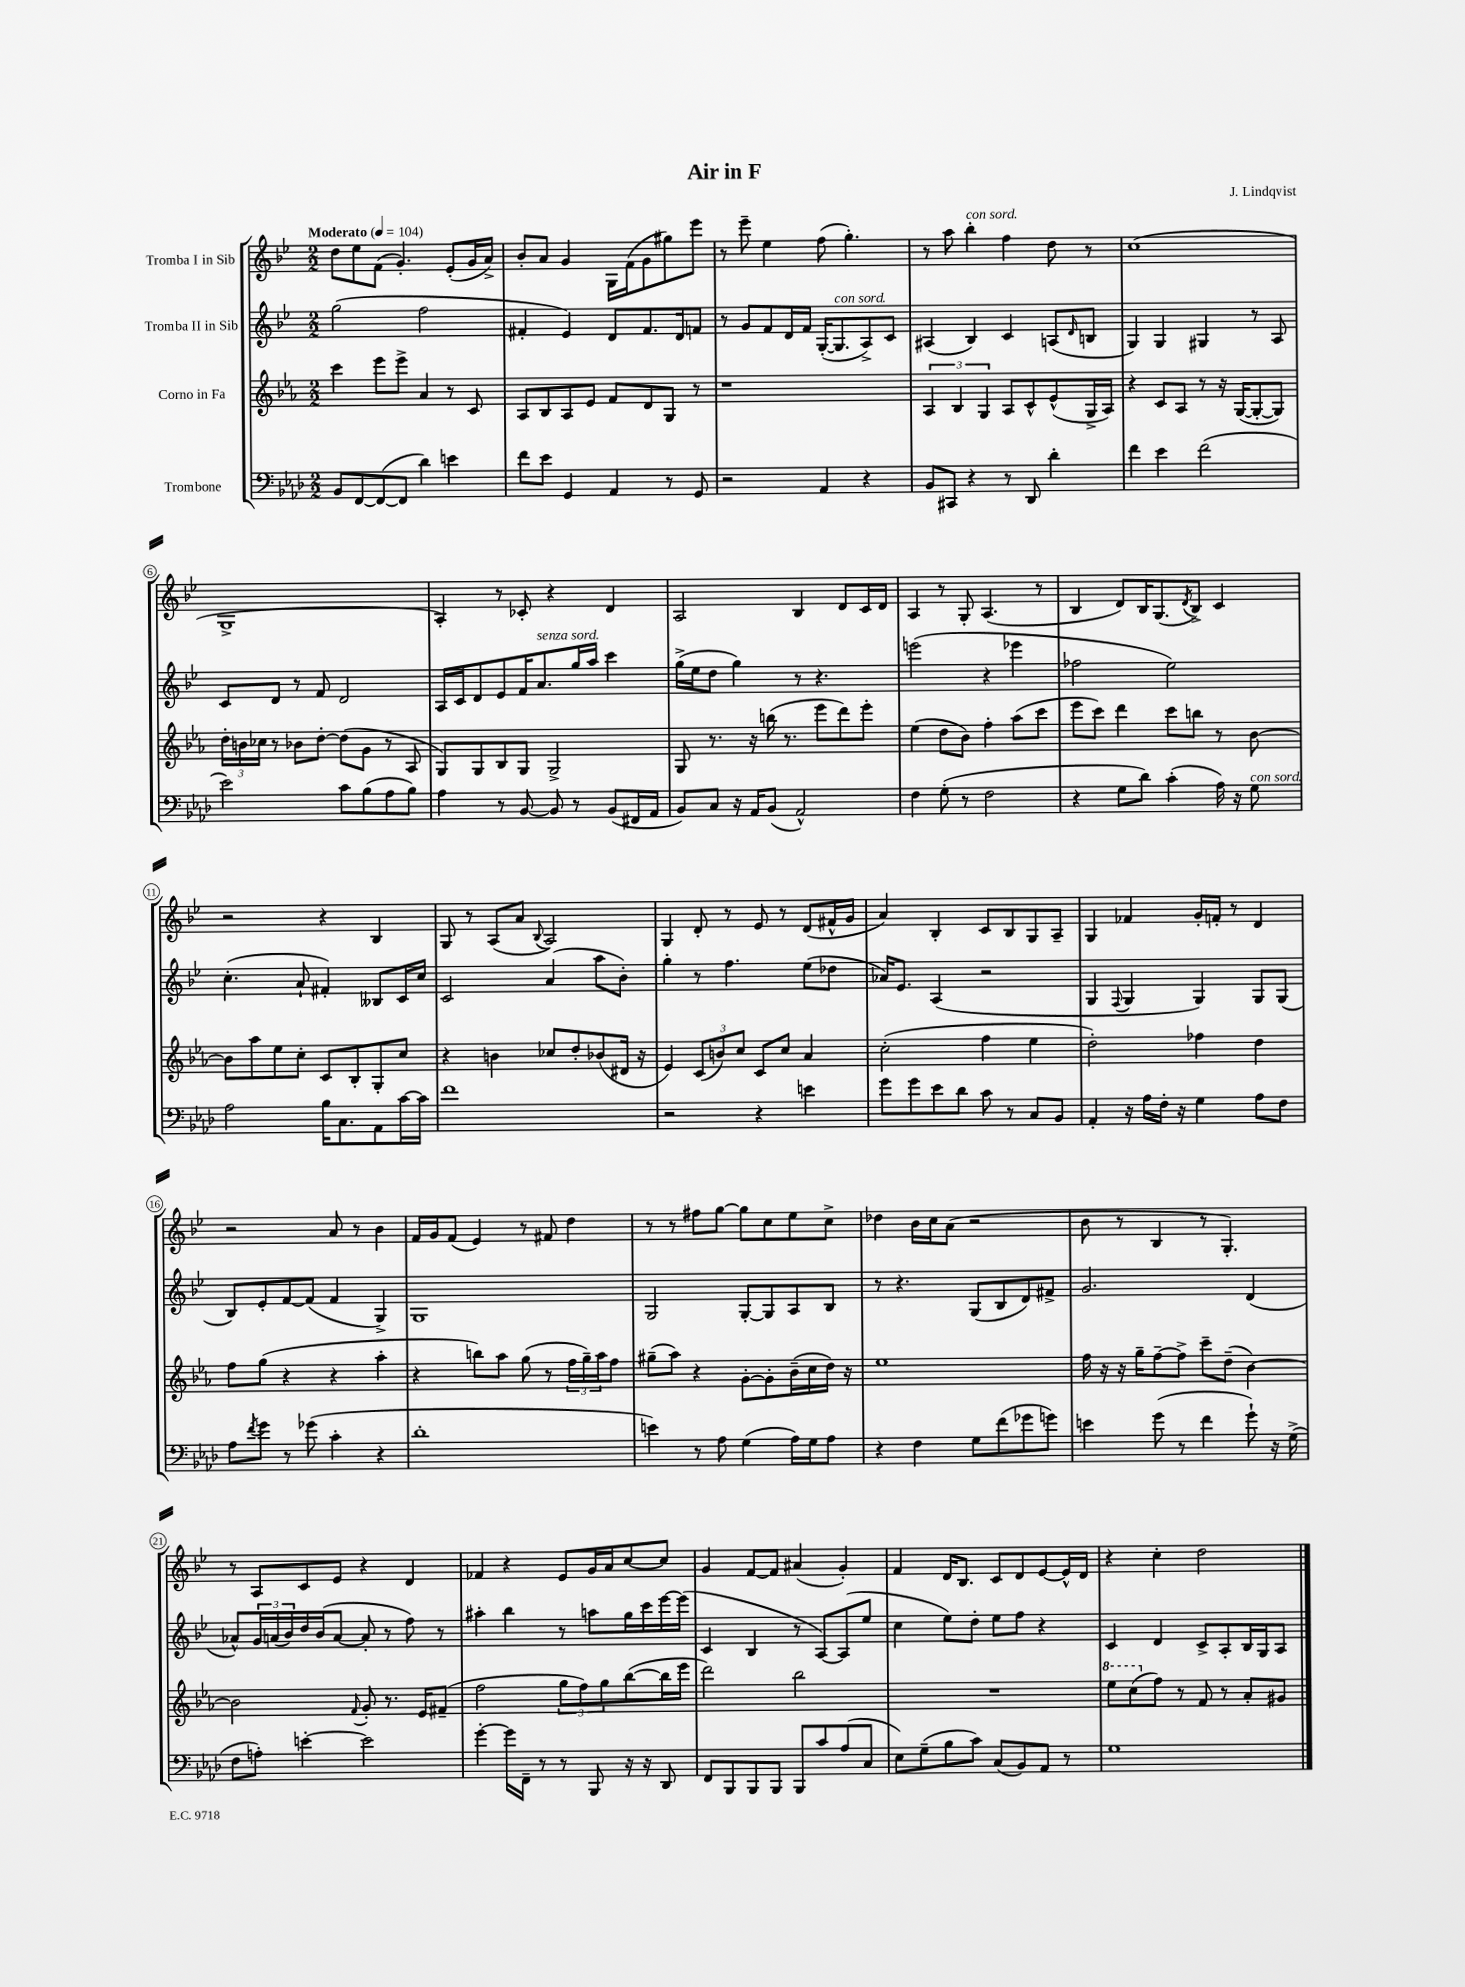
\header { title = "Air in F" composer = "J. Lindqvist" }
<<
\new StaffGroup <<
\new Staff = "s0" \with { instrumentName = "Tromba I in Sib" } {
    \clef treble \key bes \major \numericTimeSignature \time 2/2 \tempo "Moderato" 4 = 104
    d''8 ees''8 f'8( g'4.-.) ees'8-.( g'16 a'16->) |
    bes'8-. a'8 g'4 g16 f'16( g'8 gis''8) ees'''8 |
    r8 ees'''8-- ees''4 f''8( g''4.-.) |
    r8 a''8 bes''4-.^\markup { \italic "con sord." } f''4 d''8 r8 |
    c''1( |
    g1-> |
    a4-.) r8 ces'8-. r4 d'4 |
    a2 bes4 d'8 c'16 d'16 |
    a4 r8 g8-. a4.( r8 |
    bes4 d'8) bes16 g8.( \acciaccatura { d'8 } bes8->) c'4 |
    r2 r4 bes4 |
    g8 r8 a8( a'8 \appoggiatura { bes8 } a2) |
    g4 d'8-. r8 ees'8 r8 d'8( fis'16-^ g'16 |
    a'4) bes4-. c'8 bes8 g8 a8-- |
    g4 fes'4 g'16-. f'16-. r8 d'4 |
    r2 a'8 r8 bes'4 |
    f'16 g'16 f'8( ees'4) r8 fis'8 d''4 |
    r8 r8 fis''8 g''8~ g''8 c''8 ees''8 c''8-> |
    des''4 bes'16 c''16 a'8( r2 |
    bes'8 r8 bes4 r8 g4.-.) |
    r8 a8 c'8 ees'8 r4 d'4 |
    fes'4 r4 ees'8 g'16 a'16 c''8~ c''8 |
    g'4 f'8~ f'8 ais'4( g'4-.) |
    f'4 d'16 bes8. c'8 d'8 ees'8~ ees'16-^ d'16 |
    r4 c''4-. d''2 \bar "|." |
}
\new Staff = "s1" \with { instrumentName = "Tromba II in Sib" } {
    \clef treble \key bes \major \numericTimeSignature \time 2/2
    g''2( f''2 |
    fis'4-. ees'4) d'8 fis'8. d'16 f'8 |
    r8 g'8 f'8 d'16 f'16 g16~-.( g8.^\markup { \italic "con sord." } a8->) c'8 |
    ais4( bes4) c'4 a8( \grace { d'16 } b8 |
    g4) g4 gis4 r8 a8 |
    c'8 d'8 r8 f'8 d'2 |
    a16 c'16 d'8 ees'8 f'16 a'8.^\markup { \italic "senza sord." } g''16 a''16 c'''4 |
    g''16->( ees''16 d''8 g''4) r8 r4. |
    e'''2( r4 ees'''4 |
    fes''2 ees''2) |
    c''4.-.( a'8-! fis'4-.) beses8 c'16 c''16 |
    c'2 a'4( a''8 bes'8-.) |
    g''4-. r8 f''4. ees''8( des''8 |
    aes'16) ees'8. a4( r2 |
    g4 \appoggiatura { f8 } g4 g4) g8 g8( |
    bes8) ees'8-. f'8~ f'8( f'4 g4->) |
    g1 |
    g2 g8~-. g8 a8 bes8 |
    r8 r4. g8( bes8 d'8) fis'8-> |
    g'2. d'4( |
    aes'8-^) \tuplet 3/2 { g'16 a'16( bes'16) } d''16 bes'16( a'8~ a'8-. r8 f''8) r8 |
    ais''4-. bes''4 r8 a''8 g''16 c'''16 ees'''16~ ees'''16( |
    c'4 bes4 r8 a8~) a8( ees''8 |
    c''4 ees''8) d''8-. ees''8 f''8 r4 |
    c'4 d'4 c'8-> a8-. bes16 g16 a8 \bar "|." |
}
\new Staff = "s2" \with { instrumentName = "Corno in Fa" } {
    \clef treble \key ees \major \numericTimeSignature \time 2/2
    c'''4 ees'''8 ees'''8-> aes'4 r8 c'8 |
    aes8 bes8 aes8 ees'8 f'8 d'8 g8 r8 |
    r1 |
    \tuplet 3/2 { aes4 bes4 g4 } aes8 c'8-^ ees'8-^( g16-> aes16) |
    r4 c'8 aes8 r8 r16 g16~( g8~-. g8) |
    \tuplet 3/2 { d''16-. b'16 ces''16 } r8 bes'8 d''8~-. d''8( g'8 r8 aes8 |
    g8) g8 bes8 g8 g2-> |
    g8 r8. r16 b''16( r8. ees'''8 d'''8) ees'''8-. |
    ees''4( d''8 bes'8) f''4-. aes''8( c'''8 |
    ees'''8 c'''8) d'''4 c'''8 b''8 r8 bes'8~ |
    bes'8 aes''8 ees''8 c''8-. c'8 bes8-. g8-. c''8 |
    r4 b'4 ces''8 d''8-. bes'8( dis'16 r16 |
    ees'4) \tuplet 3/2 { c'8( b'8) c''8 } c'8 c''8 aes'4 |
    c''2-.( f''4 ees''4 |
    d''2-.) fes''4 d''4 |
    f''8 g''8( r4 r4 aes''4-. |
    r4 b''8) aes''8 g''8( r8 \tuplet 3/2 { f''16 g''16--) aes''16 } f''8 |
    gis''8--( aes''8) r4 g'8~-. g'8-. bes'16--( c''16 d''16) r16 |
    ees''1 |
    f''16 r16 r16 g''16-- f''8~-- f''8-> c'''8-- d''8--( bes'4~) |
    bes'2 \appoggiatura { f'8 } g'8-. r8. ees'16 fis'8--( |
    f''2 \tuplet 3/2 { g''8 f''8) g''8 } bes''8~( bes''16 ees'''16 |
    d'''2) bes''2 |
    R1 |
    \ottava #1 ees'''8 c'''8( \ottava #0 f''8) r8 f'8 r8 aes'8-. gis'8 \bar "|." |
}
\new Staff = "s3" \with { instrumentName = "Trombone" } {
    \clef bass \key aes \major \numericTimeSignature \time 2/2
    bes,8 f,8~ f,8~( f,8 des'4) e'4 |
    f'8 ees'8 g,4 aes,4 r8 g,8 |
    r2 aes,4 r4 |
    bes,8 cis,8 r4 r8 des,8 des'4-. |
    f'4 ees'4 f'2( |
    ees'2) c'8 bes8( aes8 bes8) |
    aes4 r8 bes,8~ bes,8 r8 bes,8( fis,16 aes,16 |
    bes,8) c8 r16 aes,16 bes,8( aes,2-^) |
    f4 g8-.( r8 f2 |
    r4 g8 des'8) c'4-.( aes16) r16 g8^\markup { \italic "con sord." } |
    aes2 bes16 c8. aes,8 c'16~ c'16 |
    f'1 |
    r2 r4 e'4 |
    g'8 g'8 ees'8 des'8 c'8 r8 c8 bes,8 |
    aes,4-. r16 aes16 f16-. r16 g4 aes8 f8 |
    aes8 \acciaccatura { f'8 } g'8 r8 ges'8( c'4-. r4 |
    des'1-. |
    e'4) r8 aes8 g4( aes16) g16 aes8 |
    r4 f4 g8 f'8( ges'8 g'8) |
    e'4 g'8( r8 f'4 g'8-!) r16 g16->( |
    f8 a8-.) e'4~-. e'2 |
    g'4~-. g'16 f,16-- r8 r8 bes,,8 r16 r16 des,8 |
    f,8 bes,,8 bes,,8 bes,,8 bes,,8 c'8 aes8( c8 |
    ees8) g8--( bes8 c'8) c8( bes,8) aes,8 r8 |
    g1 \bar "|." |
}
>>
>>
\layout { \context { \Score \override BarNumber.stencil = #(make-stencil-circler 0.1 0.3 ly:text-interface::print) } }
